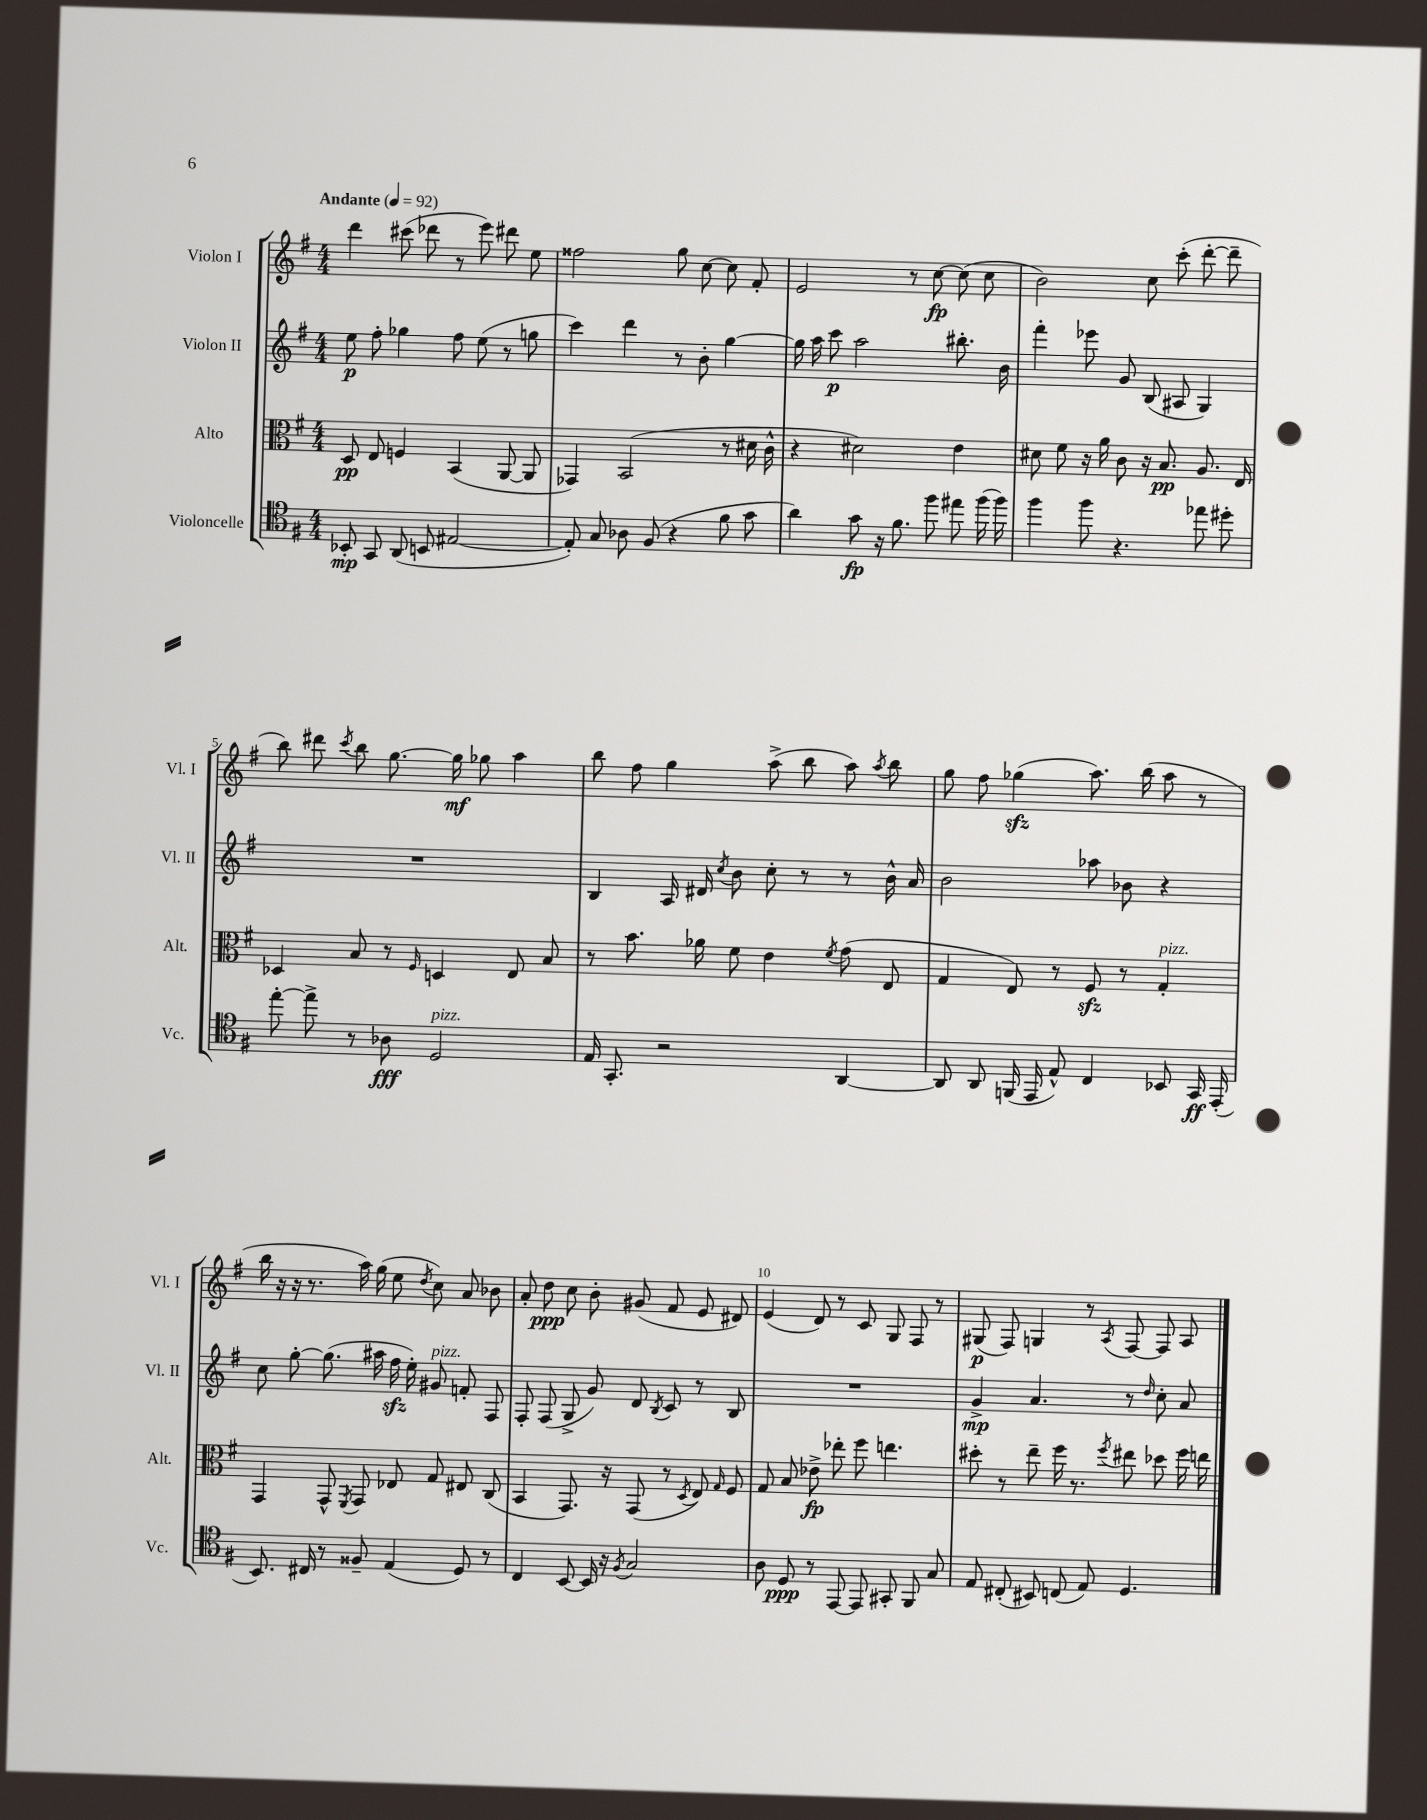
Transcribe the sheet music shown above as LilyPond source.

<<
\new StaffGroup <<
\new Staff = "s0" \with { instrumentName = "Violon I" shortInstrumentName = "Vl. I" } {
    \clef treble \key g \major \numericTimeSignature \time 4/4 \tempo "Andante" 4 = 92
    \autoBeamOff d'''4 cis'''8( des'''8 r8 e'''8) dis'''8 e''8 |
    fisis''2 g''8 c''8~ c''8 fis'8-. |
    e'2 r8 c''8~\fp c''8( c''8 |
    b'2) c''8 c'''8-.( d'''8~-. d'''8-- |
    b''8) dis'''8 \acciaccatura { c'''8 } b''8 g''8.~ g''16\mf ges''8 a''4 |
    b''8 fis''8 g''4 a''8->( b''8 a''8) \acciaccatura { a''8 } b''8 |
    g''8 fis''8 ges''4\sfz( a''8.) b''16( a''8 r8 |
    b''16 r16 r16 r8. a''16) g''16( e''8 \acciaccatura { d''8 } c''8) a'8 bes'8 |
    a'8-. d''8\ppp c''8 b'8-. gis'8( fis'8 e'8 dis'8) |
    e'4( d'8) r8 c'8 g8 fis8 r8 |
    gis8\p( fis8) g4 r8 \acciaccatura { a8 } fis8~ fis8 a8 \bar "|." |
}
\new Staff = "s1" \with { instrumentName = "Violon II" shortInstrumentName = "Vl. II" } {
    \clef treble \key g \major \numericTimeSignature \time 4/4
    \autoBeamOff e''8\p fis''8-. ges''4 fis''8 e''8( r8 g''8 |
    c'''4) d'''4 r8 b'8-. g''4~ |
    g''16 a''16 c'''8\p a''2 bis''8.-. b'16 |
    fis'''4-. ees'''8 g'8 b8( ais8 g4) |
    R1 |
    b4 a16 dis'16 \acciaccatura { c''8 } b'8 c''8-. r8 r8 b'16-^ a'16 |
    b'2 aes''8 bes'8 r4 |
    c''8 g''8~-. g''8.( ais''16 fis''16\sfz e''16-.) gis'8^\markup { \italic "pizz." } f'8-. fis8 |
    fis8-. fis8( g8-> g'8) d'8 \acciaccatura { b8 } c'8 r8 b8 |
    R1 |
    g'4->\mp a'4. r8 \grace { d''16 } c''8-. a'8 \bar "|." |
}
\new Staff = "s2" \with { instrumentName = "Alto" shortInstrumentName = "Alt." } {
    \clef alto \key g \major \numericTimeSignature \time 4/4
    \autoBeamOff d8\pp e8 f4 b,4( a,8~ a,8 |
    ges,4) b,2( r8 dis'16 c'16-^ |
    r4 dis'2) e'4 |
    dis'8 fis'8 r16 a'16 c'8 r16 b8.\pp a8. e16 |
    des4 b8 r8 \grace { fis16 } d4 e8 b8 |
    r8 b'8. aes'16 fis'8 e'4 \acciaccatura { fis'8 } g'8( e8 |
    g4 e8) r8 fis8\sfz r8 g4-.^\markup { \italic "pizz." } |
    g,4 g,8-^ \acciaccatura { fis,8 } g,8 ees8 g8 eis8 c8( |
    b,4 g,8.) r16 g,8( r8 \acciaccatura { d8 } e8) \grace { g16 } fis8 |
    g8 b8 ees'8->\fp ees''8-. fis''8 e''4. |
    dis''8-. r8 e''8-- fis''16 r8. \acciaccatura { fis''8 } eis''8 des''8 fis''16 e''16 \bar "|." |
}
\new Staff = "s3" \with { instrumentName = "Violoncelle" shortInstrumentName = "Vc." } {
    \clef tenor \key g \major \numericTimeSignature \time 4/4
    \autoBeamOff bes,8-.\mp g,8 a,8( b,8 eis2~ |
    eis8-.) g8 aes8 fis8( r4 fis'8 g'8 |
    a'4) g'8\fp r16 fis'8. fis''8 eis''8 fis''16( fis''16) |
    fis''4 fis''8 r4. ees''8 dis''8-. |
    e''8~-. e''8-> r8 aes8\fff d2^\markup { \italic "pizz." } |
    e16 g,8.-. r2 a,4~ |
    a,8 a,8 f,16( e,16 e8-^) c4 bes,8 g,16\ff e,16-.( |
    b,8.) cis16 r8 fisis8-- e4( d8) r8 |
    c4 b,8~ b,16 r16 \acciaccatura { fis8 } g2 |
    a8 d8\ppp r8 e,8~ e,8 gis,8-. fis,8 g8 |
    e8 cis8-.( bis,8) c8( e8) d4. \bar "|." |
}
>>
>>
\layout { \context { \Score \override BarNumber.break-visibility = ##(#f #t #t) barNumberVisibility = #(every-nth-bar-number-visible 5) } }
